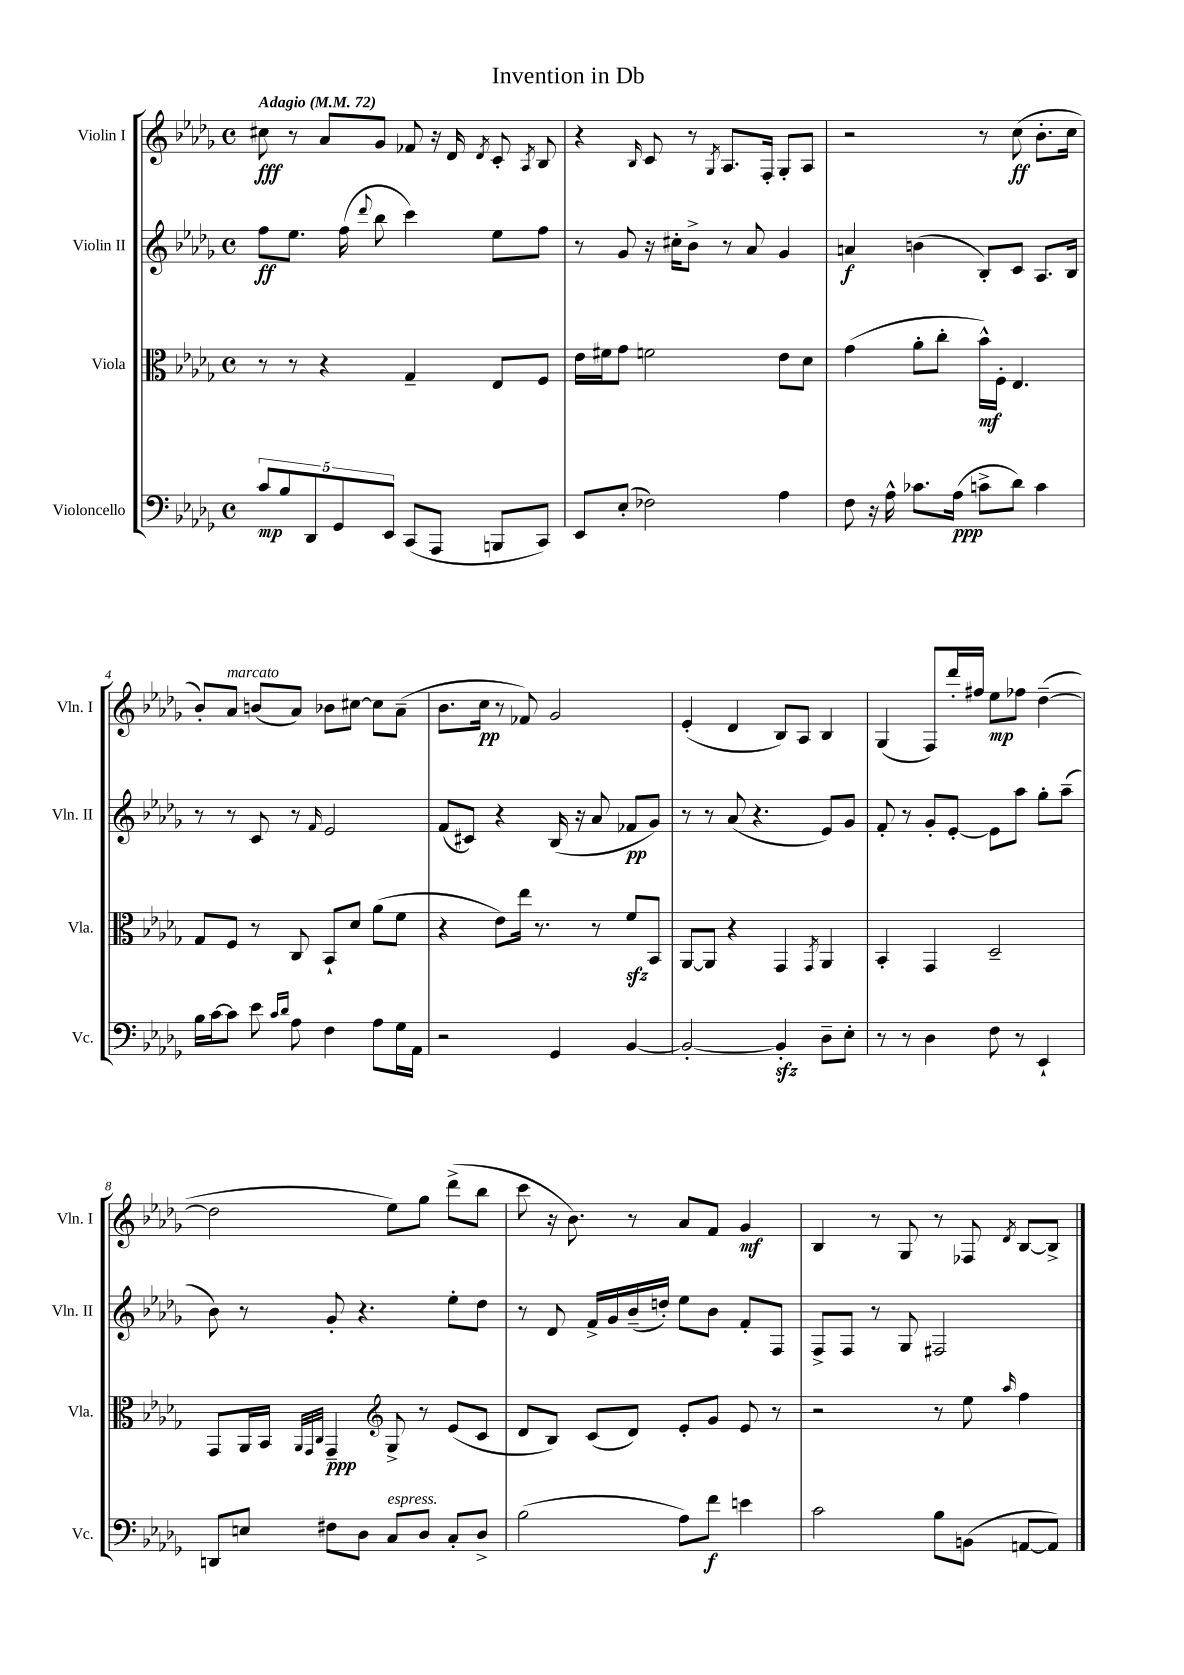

**kern	**kern	**kern	**kern
*staff4	*staff3	*staff2	*staff1
*clefF4	*clefC3	*clefG2	*clefG2
*k[b-e-a-d-g-]	*k[b-e-a-d-g-]	*k[b-e-a-d-g-]	*k[b-e-a-d-g-]
*M4/4	*M4/4	*M4/4	*M4/4
*met(c)	*met(c)	*met(c)	*met(c)
*MM72	*MM72	*MM72	*MM72
10c/L	8r	8ff\L	8cc#\
10B-/	.	.	.
.	8r	8.ee-\J	8r
10DD-/	.	.	.
.	4r	.	8a-/L
10GG-/	.	.	.
.	.	(16ff\	.
.	.	8qqddd-/	.
.	.	8bb-\	8g-/J
10EE-/J	.	.	.
(8CC/L	4G-~/	4ccc\)	8f-/
8AAA-/J	.	.	16r
.	.	.	16d-/
.	.	.	8qd-/
8BBB/L	8E-/L	8ee-\L	8c'/
.	.	.	8qA-/
8CC/J)	8F/J	8ff\J	8B-/
=	=	=	=
8EE-/L	16e-\LL	8r	4r
.	16f#\J	.	.
(8E-'/J	8g-\J	8g-/	.
.	.	.	16qqB-/
2F-\)	2f\	16r	8c/
.	.	16cc#'\LK	.
.	.	8b-^\J	8r
.	.	.	8qG-/
.	.	8r	8.A-/L
.	.	8a-/	.
.	.	.	16F'/Jk
4A-\	8e-\L	4g-/	8G-'/L
.	8d-\J	.	8A-/J
=	=	=	=
8F\	(4g-\	4a/	2r
16r	.	.	.
16A-^^\	.	.	.
8.c-\L	8a-'\L	(4b\	.
.	8cc'\J	.	.
(16A-\Jk	.	.	.
8c^\L	16b-^^\LL)	8B-'/L)	8r
.	16F'\JJ	.	.
8d-\J)	4.E-/	8c/J	(8cc\
4c\	.	8.A-/L	8.b-'\L
.	.	16B-/Jk	16cc\Jk
=	=	=	=
16B-\LL	8G-/L	8r	8b-'/L)
[16c\J	.	.	.
8c\]J	8F/J	8r	8a-/J
8e-\	8r	8c/	(8b/L
16qqc/LL	.	.	.
16qqd-/JJ	.	.	.
8A-\	8C/	8r	8a-/J)
.	.	16qqf/	.
4F\	8BB-`/L	2e-/	8b-\L
.	8d-/J	.	[8cc#\J
8A-\L	(8a-\L	.	8cc#\]L
16G-\L	8f\J	.	(8a-~\J
16AA-\JJ	.	.	.
=	=	=	=
2r	4r	(8f/L	8.b-\L
.	.	8c#/J)	.
.	.	.	16cc\Jk
.	8e-\L)	4r	8r
.	16ee-\Jk	.	8f-/)
.	8.r	.	.
4GG-/	.	(16B-/	2g-/
.	.	16r	.
.	8r	8a-/	.
[4BB-/	8f/L	8f-/L	.
.	8BB-/J	8g-/J)	.
=	=	=	=
2BB-'/_	[8AA-/L	8r	(4e-'/
.	8AA-/]J	8r	.
.	4r	(8a-/	4d-/
.	.	4.r	.
4BB-'/]	4GG-/	.	8B-/L)
.	.	.	8A-/J
.	8qGG-/	.	.
8D-~\L	4AA-/	8e-/L)	4B-/
8E-'\J	.	8g-/J	.
=	=	=	=
8r	4BB-'/	8f'/	(4G-/
8r	.	8r	.
4D-\	4GG-/	8g-'/L	8F/L)
.	.	[8e-'/J	16ddd-'/L
.	.	.	16ff#/JJ
8F\	2D-~/	8e-\]L	8ee-\L
8r	.	8aa-\J	8ff-\J
4EE-`/	.	8gg-'\L	([4dd-~\
.	.	(8aa-~\J	.
=	=	=	=
8DD/L	8GG-/L	8b-\)	2dd-\]
8E/J	16AA-/L	8r	.
.	16BB-/JJ	.	.
.	32qqAA-/LLL	.	.
.	32qqGG-/	.	.
.	32qqC/JJJ	.	.
8F#\L	4GG-~/	8g-'/	.
8D-\J	.	4.r	.
*	*clefG2	*	*
8C/L	8G-^/	.	8ee-\L)
8D-/J	8r	.	8gg-\J
8C'/L	(8e-/L	8ee-'\L	(8ddd-^\L
8D-^/J	8c/J	8dd-\J	8bb-\J
=	=	=	=
(2B-\	8d-/L	8r	8ccc\
.	8B-/J)	8d-/	16r
.	.	.	8.b-\)
.	(8c/L	16f^/LL	.
.	.	16g-/	.
.	8d-/J)	(16b-~/	8r
.	.	16dd'/JJ)	.
8A-\L)	8e-'/L	8ee-\L	8a-/L
8f\J	8g-/J	8b-\J	8f/J
4e\	8e-/	8f'/L	4g-/
.	8r	8F/J	.
=	=	=	=
2c\	2r	8F^/L	4B-/
.	.	8F/J	.
.	.	8r	8r
.	.	8G-/	8G-/
8B-\L	8r	2F#/	8r
(8BB\J	8ee-\	.	8F-/
.	16qqaa-/	.	8qd-/
[8AA/L	4ff\	.	[8B-/L
8AA/]J)	.	.	8B-^/]J
==	==	==	==
*-	*-	*-	*-
